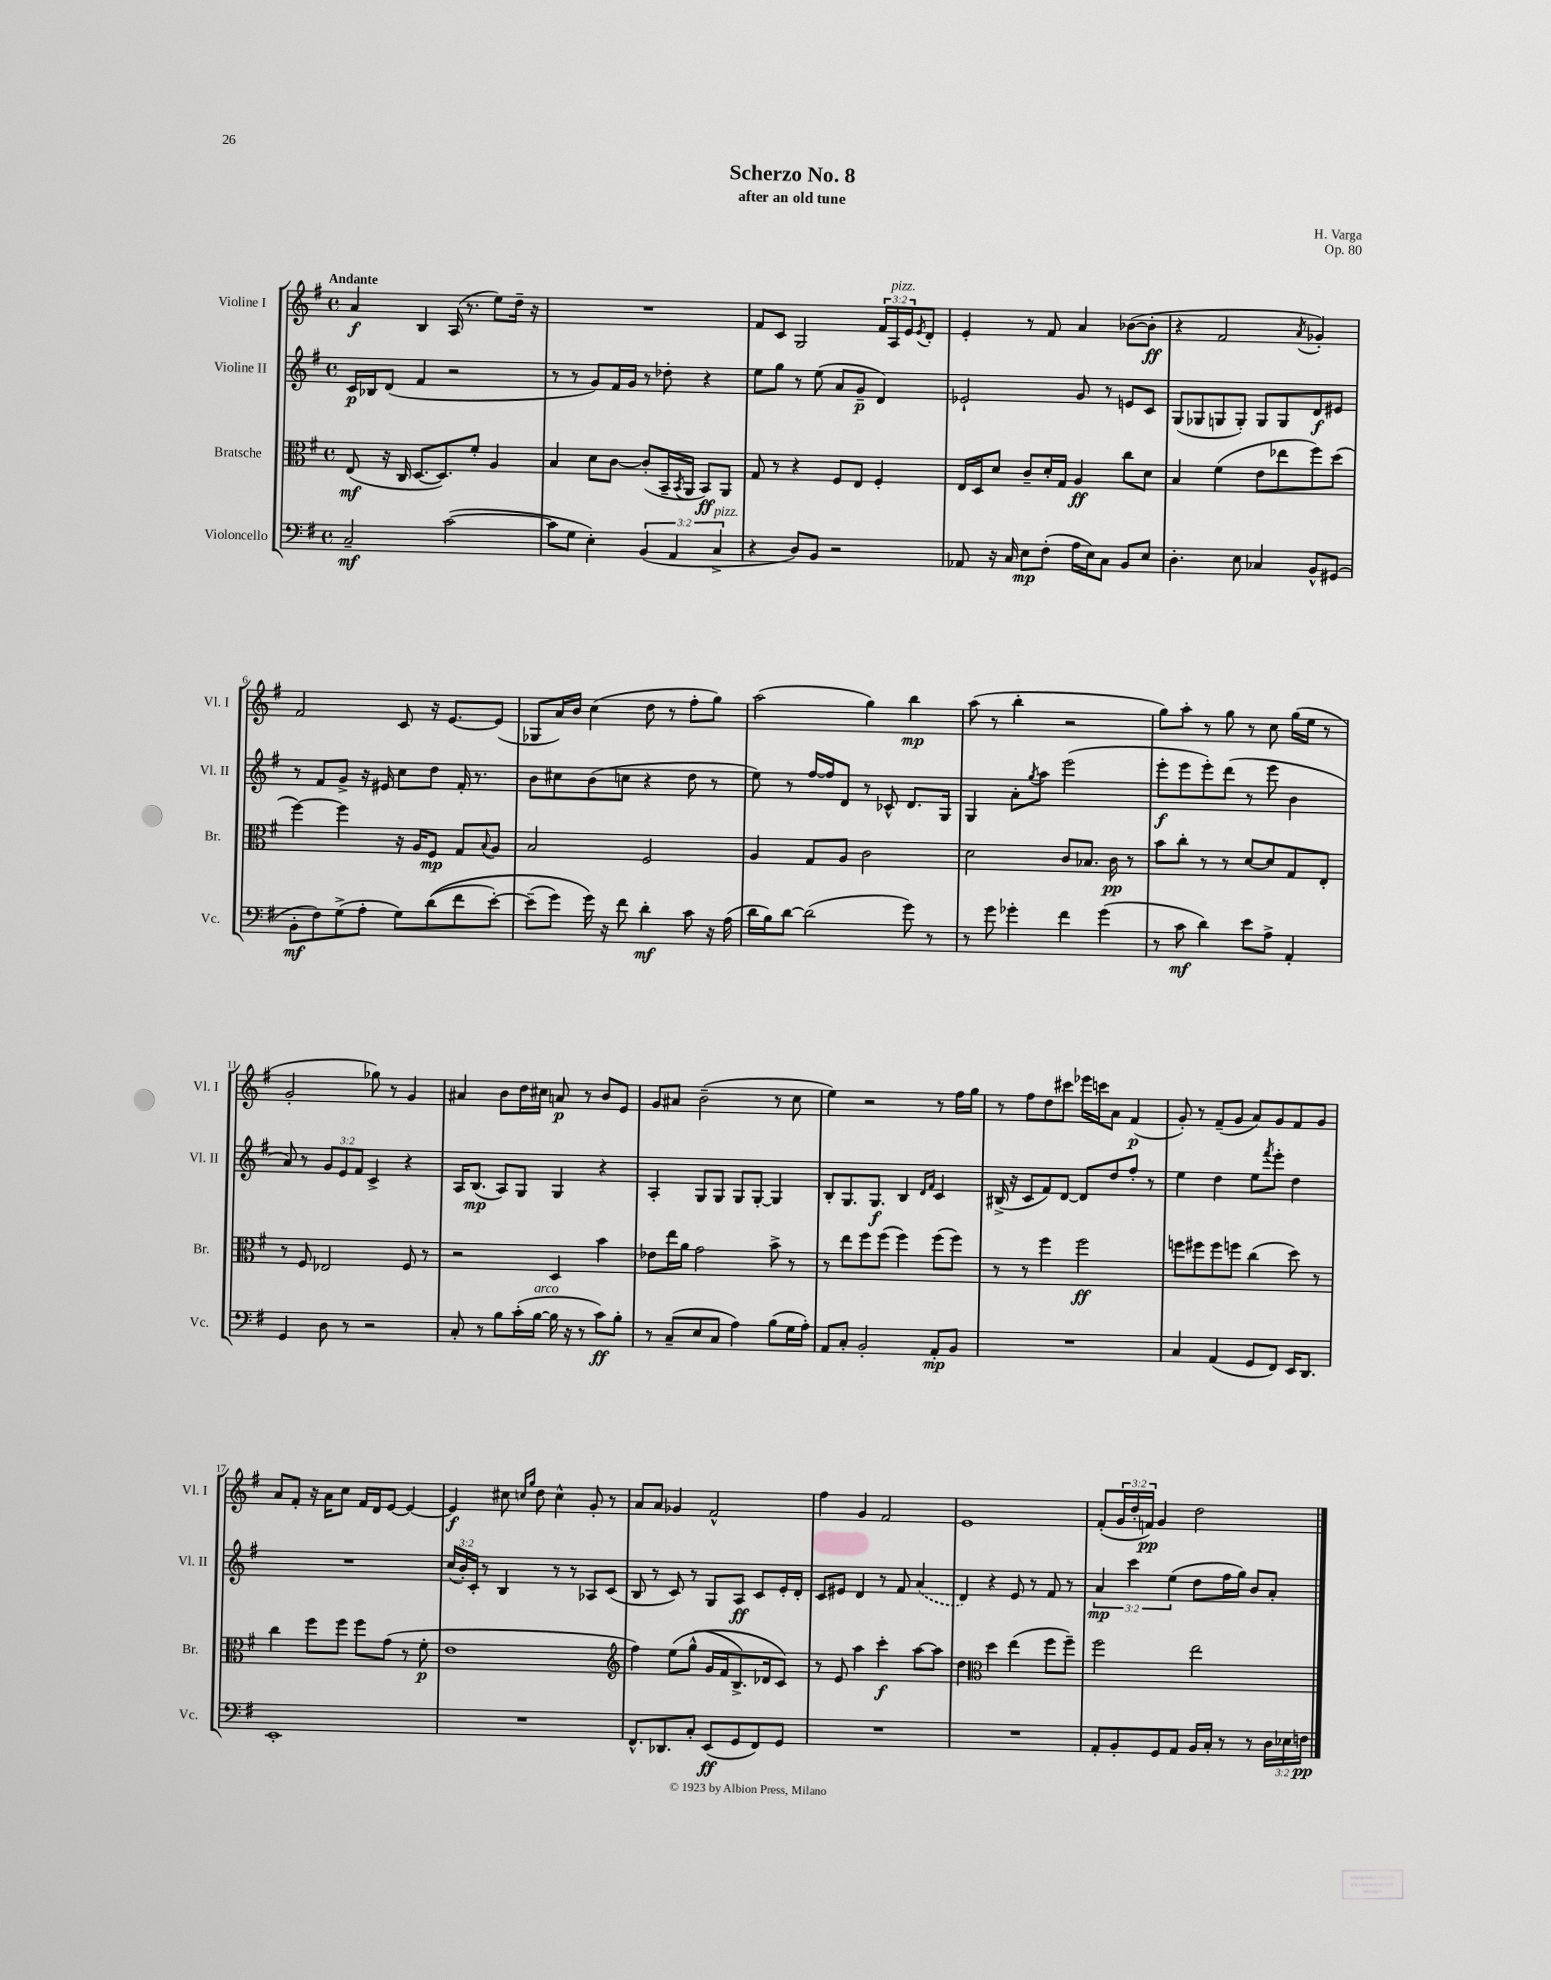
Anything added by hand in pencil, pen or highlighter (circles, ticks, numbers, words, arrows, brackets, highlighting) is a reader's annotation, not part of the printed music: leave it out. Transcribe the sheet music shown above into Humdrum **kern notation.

**kern	**kern	**kern	**kern
*staff4	*staff3	*staff2	*staff1
*clefF4	*clefC3	*clefG2	*clefG2
*k[f#]	*k[f#]	*k[f#]	*k[f#]
*M4/4	*M4/4	*M4/4	*M4/4
*met(c)	*met(c)	*met(c)	*met(c)
2C~	(8E	16c	4a
.	.	16B-	.
.	16r	(8d	.
.	16C	.	.
.	[8.D	4f#	4B
.	8.D])	.	.
([2c	.	2r	(16A
.	.	.	8.r
.	8f#'	.	.
.	4A	.	8ee)
.	.	.	16dd~
.	.	.	16r
=	=	=	=
8c]	4B	8r	1r
8G	.	8r	.
4E')	8d	8g)	.
.	[8c	16f#	.
.	.	16g	.
(6BB	(8c']	8r	.
.	16BB~	8dd-'	.
6AA	.	.	.
.	8qBB	.	.
.	16AA	.	.
.	8BB)	4r	.
6C^	.	.	.
.	8AA	.	.
=	=	=	=
4r	8G	8ee	8f#
.	8r	8gg	8c
8D)	4r	8r	2G
8BB	.	(8ee	.
2r	8F#	8a	.
.	8E	8g~	.
.	4F#'	4d)	24f#
.	.	.	24A
.	.	.	24e
.	.	.	8qe
.	.	.	8d'
=	=	=	=
8AA-	16E	2e-`	4e'
.	16D	.	.
16r	8d	.	.
16C	.	.	.
8E	8c~	.	8r
(8F#'	16d'	.	8f#
.	16G	.	.
16A	4A	8g	4a
16E)	.	.	.
8C	.	8r	.
8BB	8cc	8e	([8b-
8E	8d	8c	8b-']
=	=	=	=
4.D'	4B	(8G	4r
.	.	8G-	.
.	(4f#	8G	2f#
8E	.	8G')	.
4C-	8e	8G	.
.	8ee-	8G	.
.	.	.	8qa
8BB^^	8ff#)	8d	4g-')
(8GG#	(8dd	8e#	.
=	=	=	=
8BB'	[4ff#)	8r	2f#
8F#)	.	8f#	.
(8G^	4ff#]	8g^	.
8A'	.	16r	.
.	.	16e#	.
8G)	16r	8cc	8c
.	16A	.	.
&((8d	8F#	8dd	16r
.	.	.	[8.e
8f#	8G	16f#'	.
.	.	8.r	.
.	8qqB	.	.
[8e')	8A	.	(8e]
=	=	=	=
(8e~]	2B	8b	8G-
8g)	.	8cc#	16a)
.	.	.	16b
16g&)	.	(8b	(4cc
16r	.	.	.
8f#	.	8cc	.
4d'	2F#	4r	8dd
.	.	.	8r
8c	.	8dd	8ff#'
16r	.	8r	8gg)
(16A	.	.	.
=	=	=	=
16d	4A	8ee)	(2aa
16B)	.	.	.
[8d	.	8r	.
(2d]	8G	[16ff#	.
.	.	16ff#]	.
.	8A	8d	.
.	2c	8r	4gg)
.	.	8c-^^	.
8g)	.	8.d	4bb
8r	.	.	.
.	.	16G	.
=	=	=	=
8r	2d	4G	(8aa
8g	.	.	8r
4g-'	.	8a'	4bb'
.	.	8qgg	.
.	.	8aa	.
4f#	8c	(2eee	2r
.	8.B-	.	.
(4g-	.	.	.
.	16c	.	.
.	8r	.	.
=	=	=	=
8r	8b	8eee'	8gg)
8c	8cc'	8eee	8aa'
4d)	8r	8eee')	8r
.	8r	(8ddd	8gg
8e	[8d	8r	8r
8A^	8d]	8eee	8cc
4AA'	8G	4b	(16gg
.	.	.	16ee
.	8E'	.	8r
=	=	=	=
4GG	8r	8a)	2g'
.	8F#	8r	.
8D	2E-	12g	.
.	.	12e	.
8r	.	.	.
.	.	12f#	.
2r	.	4c^	8gg-)
.	.	.	8r
.	8F#	4r	4g
.	8r	.	.
=	=	=	=
8C'	2r	16A	4a#
.	.	(8.B	.
8r	.	.	.
8B	.	8A)	8b
(16c'	.	8G	16dd
[16B	.	.	16cc#
16B]	4D	4G	8a
16r	.	.	.
8r	.	.	8r
8c)	4b	4r	8b
8B'	.	.	8e
=	=	=	=
8r	8e-	4A'	8g
(8C~	16ee	.	8a#
.	16a	.	.
8E	2g	8G	(2b~
8C	.	8G	.
4A)	.	8G	.
.	.	[8G'	.
(8B	8b^	4G]	8r
16G	8r	.	8cc
16A')	.	.	.
=	=	=	=
8AA	8r	8B'	4ee)
8C'	8ee	8.G	.
2BB'	8ff#	.	2r
.	.	8.G	.
.	(8ff#	.	.
.	4ff#)	4B	.
.	.	16qqd	.
.	.	16qqf#	.
8AA'	(8ff#	4c	8r
8BB	8ff#)	.	16ff#
.	.	.	16gg
=	=	=	=
1r	8r	(16B#^	8r
.	.	16r	.
.	8r	8c	8ff#
.	4ff#	8f#)	8dd
.	.	[8d	8ccc#
.	2ff#	8d]	16eee-
.	.	.	16ccc
.	.	8dd	8a
.	.	8ff#'	(4f#
.	.	8r	.
=	=	=	=
4C	8ff	4ee	8g')
.	8ff#	.	8r
(4AA	8ff#	4dd	(8f#~
.	8ff	.	8g
8GG	(4cc	8ee	8a)
.	.	8qfff#	.
8FF#)	.	8eee'	8g
16EE	8dd)	4dd	8f#
8.DD	.	.	.
.	8r	.	8g
=	=	=	=
1EE'	4cc	1r	8a
.	.	.	8f#'
.	8ff#	.	16r
.	.	.	16a
.	8ff#	.	8cc
.	8ff#	.	16f#
.	.	.	16d
.	(8g	.	[8e
.	8r	.	4e_
.	8f#'	.	.
=	=	=	=
1r	1e	(24cc	4e]
.	.	24b')	.
.	.	24c'	.
.	.	8r	.
.	.	4B	8cc#
.	.	.	16qqcc
.	.	.	16qqgg
.	.	.	8dd
.	.	8r	4cc^^
.	.	8r	.
.	.	8A-	8g'
.	.	(8c	8r
=	=	=	=
*	*clefG2	*	*
8.FF#^^	4ff#)	8B	8a
.	.	8r	8a
8.DD-	.	.	.
.	&(8ee	8c)	4g-
8C'	(8gg^^	8r	.
(8EE	16g	8G	2f#^^
.	16f#	.	.
8GG	8.B^)	8A	.
8FF#)	.	8c	.
.	16d-	.	.
8GG	8c&)	16e'	.
.	.	16d'	.
=	=	=	=
1r	8r	8c	4ff#
.	8e	8e#	.
.	4aa	4d	4g
.	4ccc'	8r	2f#
.	.	8f#	.
.	[8aa	(4a	.
.	8aa]	.	.
=	=	=	=
1r	4dd	4d)	1e
*	*clefC3	*	*
.	4dd	4r	.
.	(4ee	8e	.
.	.	8r	.
.	8ff#	8f#	.
.	8ff#~)	8r	.
=	=	=	=
8AA'	2ff#	6a	(8f#'
8BB'	.	.	24g
.	.	6ccc	24dd'
.	.	.	24f)
8GG	.	.	4g
.	.	(6ee	.
8AA	.	.	.
16BB	2ee	8dd	2dd
16C'	.	.	.
8r	.	16ff#	.
.	.	16gg)	.
8r	.	8b	.
24D	.	8a'	.
24E-	.	.	.
24F	.	.	.
==	==	==	==
*-	*-	*-	*-
